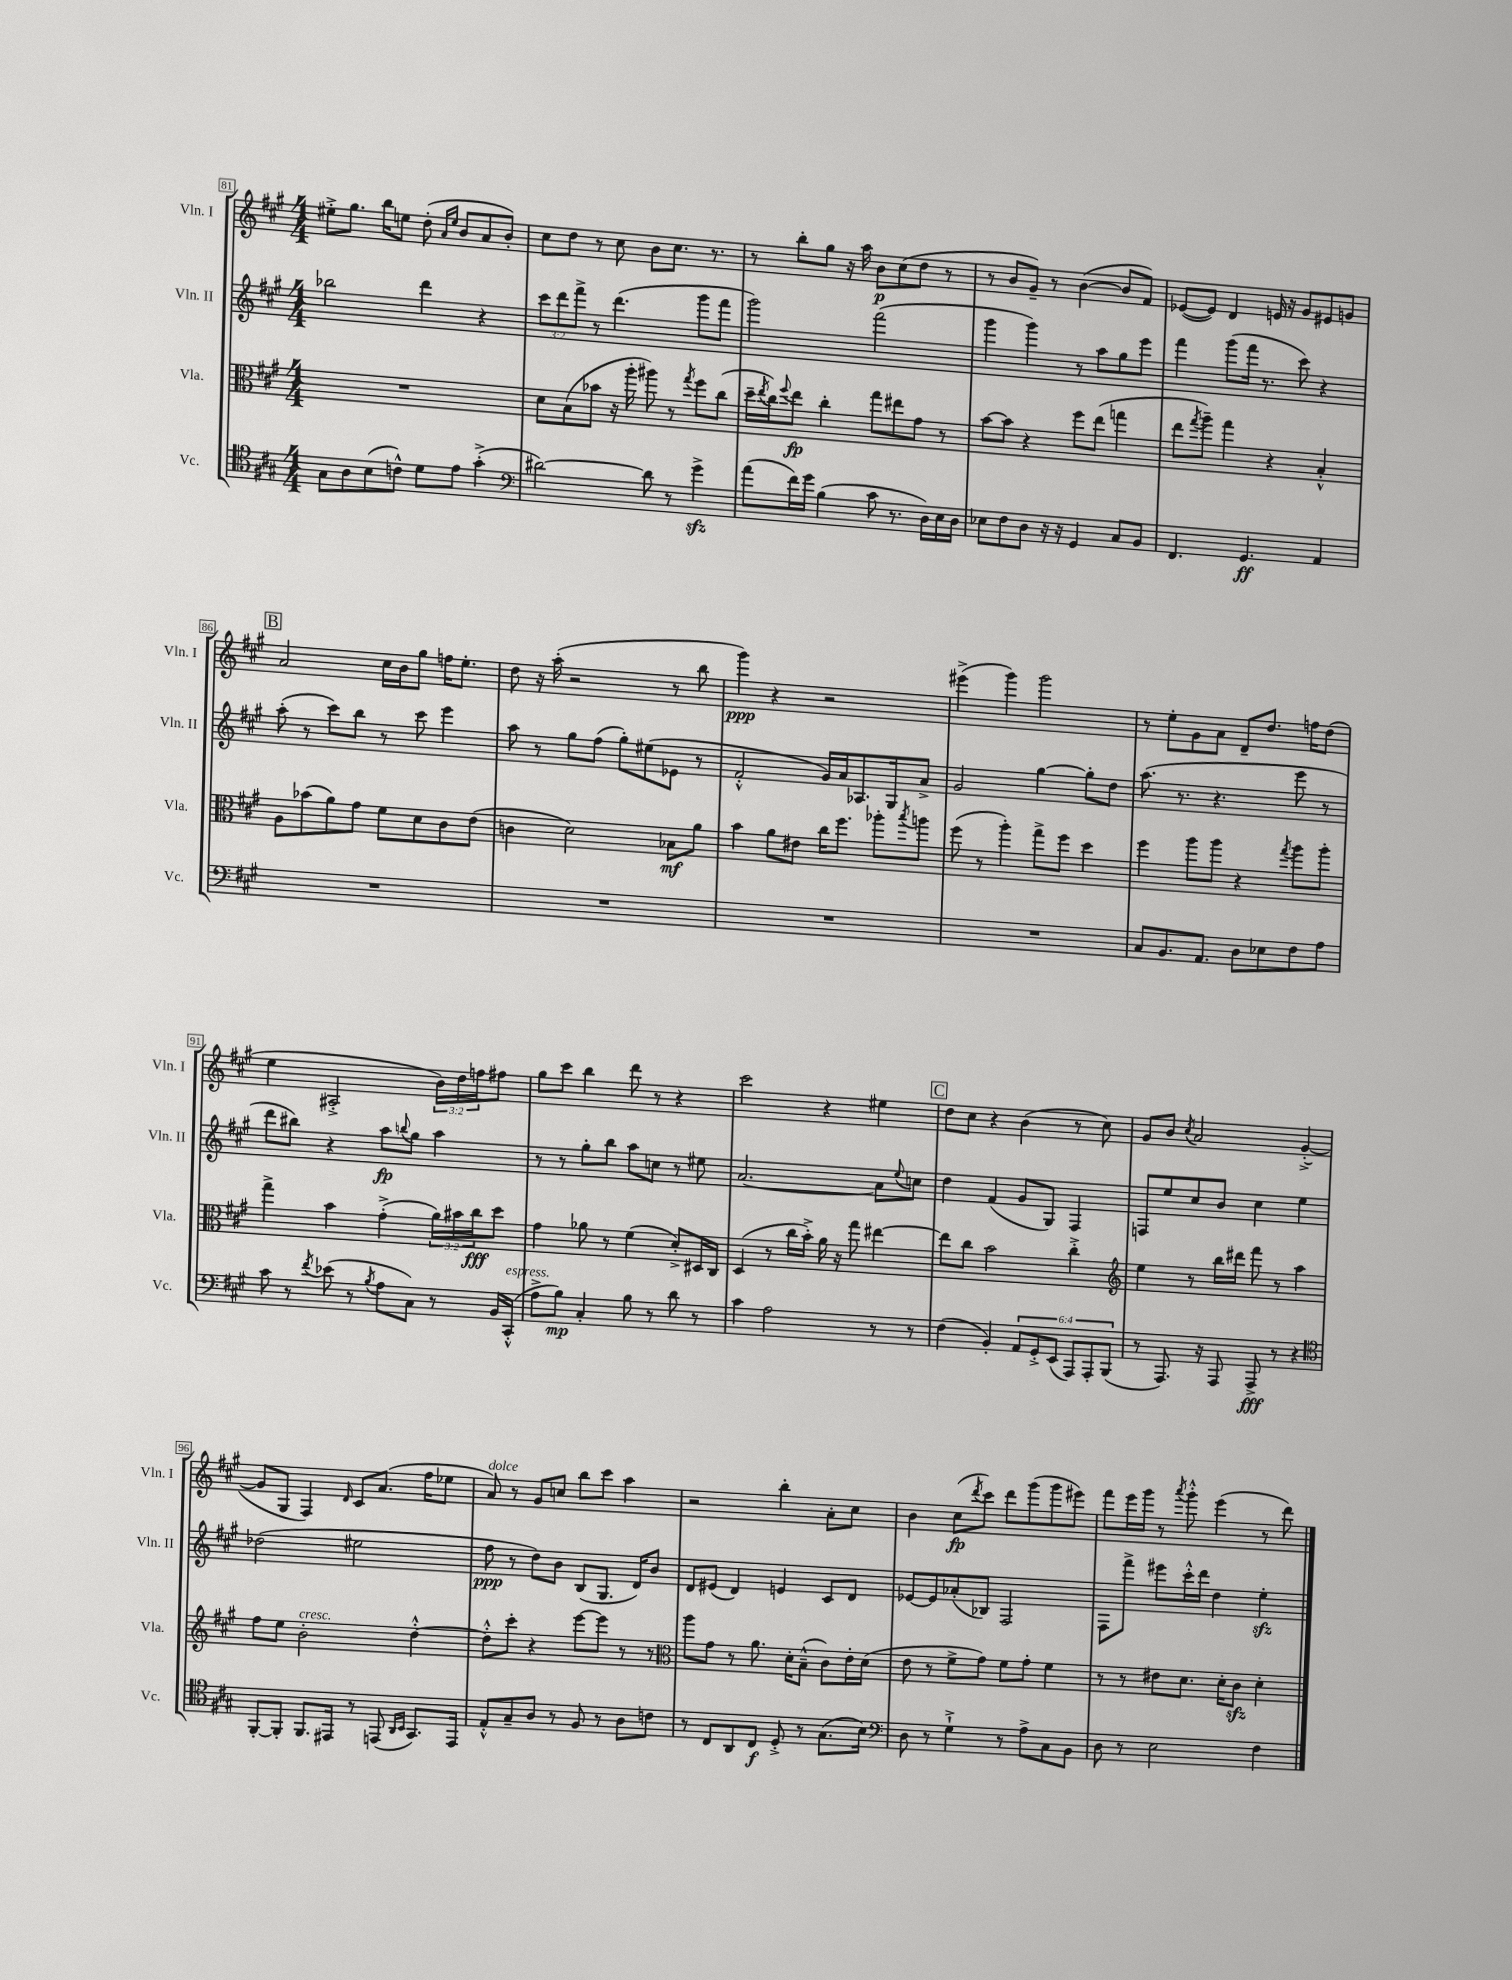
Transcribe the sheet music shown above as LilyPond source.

<<
\new StaffGroup <<
\new Staff = "s0" \with { instrumentName = "Vln. I" shortInstrumentName = "Vln. I" } {
    \clef treble \key a \major \numericTimeSignature \time 4/4 \override Staff.TupletNumber.text = #tuplet-number::calc-fraction-text
    eis''8-.-> gis''8. b''16 e''8 d''8-.( \grace { a'16 e''16 } b'8 a'8 b'8-.) |
    cis''8 d''8 r8 cis''8 b'8 cis''8. r8. |
    r8 b''8-. gis''8 r16 a''16 b'8\p cis''8( d''8 r8 |
    r8 b'8 gis'8--) r8 b'4~( b'8 fis'8) |
    ees'8~( ees'8) d'4 e'16 r16 gis'8 eis'8 g'8 |
    \mark \markup { \box "B" } a'2 cis''16 b'16 gis''8 f''16 e''8.-. |
    d''8 r16 a''16-.( r2 r8 b''8 |
    gis'''4\ppp) r4 r2 |
    eis'''4->( gis'''4) gis'''2 |
    r8 e''8-. gis'8 a'8 d'8-- d''8. f''16 d''8( |
    e''4 ais2-.-> \tuplet 3/2 { b'16) d''16 f''16 } fis''8 |
    gis''8 cis'''8 b''4 d'''8 r8 r4 |
    cis'''2 r4 eis''4 |
    \mark \markup { \box "C" } d''8 cis''8 r4 b'4( r8 cis''8) |
    gis'8 b'8 \acciaccatura { cis''8 } a'2 gis'4~-.->( |
    gis'8 gis8 fis4) \grace { d'16 } cis'8 a'8.( fis''16 ees''8 |
    a'8^\markup { \italic "dolce" }) r8 gis'8 c''8 b''8 cis'''8 a''4 |
    r2 b''4-. a'8-. cis''8 |
    b'4 cis''8\fp( \acciaccatura { d'''8 } cis'''8) d'''8 gis'''8( gis'''8 eis'''8) |
    fis'''8 e'''16 gis'''16 r8 \acciaccatura { a'''8 } gis'''8-.-^ e'''4( r8 d'''8) \bar "|." |
}
\new Staff = "s1" \with { instrumentName = "Vln. II" shortInstrumentName = "Vln. II" } {
    \clef treble \key a \major \numericTimeSignature \time 4/4 \override Staff.TupletNumber.text = #tuplet-number::calc-fraction-text
    bes''2 d'''4 r4 |
    \tuplet 3/2 { cis'''8 d'''8 fis'''8-> } r8 d'''4.( gis'''8 fis'''8 |
    gis'''2) fis'''2( |
    gis'''4 gis'''4) r8 a''8 gis''8 e'''8 |
    fis'''4 gis'''8( fis'''16 r8. cis'''8) r4 |
    \mark \markup { \box "B" } a''8-.( r8 cis'''8) b''8 r8 cis'''8 e'''4 |
    a''8 r8 gis''8 fis''8( gis''8-.) eis''8( ees'8 r8 |
    fis'2-.-^ gis'16) a'16 aes8. gis16 a'8-> |
    gis'2 gis''4~ gis''8-. d''8 |
    a''8.( r8. r4. e'''8 r8 |
    d'''8 bis''8) r4 a''8\fp \appoggiatura { b''8 } gis''8 a''4 |
    r8 r8 gis''8-. b''8 a''8 c''8 r8 eis''8 |
    a'2.~ a'8 \appoggiatura { e''8 } c''8 |
    \mark \markup { \box "C" } d''4 fis'4( gis'8 gis8) fis4 |
    f8 e''8 cis''8 b'8 cis''4 e''4 |
    des''2( eis''2 |
    fis''8\ppp r8 d''8) b'8 b8( gis8. d'16) b'8 |
    d'8 eis'8( d'4) e'4 cis'8 d'8 |
    ees'8~ ees'8 aes'8-.( bes8) fis2 |
    fis8 fis'''8-> eis'''8 cis'''16-.-^ d'''16 d''4 e''4-.\sfz \bar "|." |
}
\new Staff = "s2" \with { instrumentName = "Vla." shortInstrumentName = "Vla." } {
    \clef alto \key a \major \numericTimeSignature \time 4/4 \override Staff.TupletNumber.text = #tuplet-number::calc-fraction-text
    R1 |
    d'8 b8( bes'8 r16 a''16-. ais''8) r8 \acciaccatura { gis''8 } fis''8 cis''8( |
    d''16-- \acciaccatura { e''8 } cis''16) \appoggiatura { fis''8 } e''8\fp cis''4-. gis''8 eis''8 gis'8 r8 |
    b'8~ b'8 r4 fis''8 e''8( g''4 |
    e''8 \acciaccatura { gis''8 } a''8--) gis''4 r4 b4-.-^ |
    \mark \markup { \box "B" } a8 bes'8( a'8) gis'8 fis'8 d'8 cis'8 e'8( |
    c'4 d'2) bes8\mf a'8 |
    b'4 a'8 eis'8 cis''16 fis''8. aes''8-. \acciaccatura { b''8 } a''8 |
    fis''8( r8 a''4-.) gis''8-> fis''8 d''4 |
    fis''4 a''8 a''8 r4 \acciaccatura { gis''8 } a''8 a''8-. |
    gis''4-> b'4 gis'4-.->( \tuplet 3/2 { a'16) bis'16 cis''16\fff } d''8 |
    gis'4 aes'8 r8 fis'4( d'8-.->) dis16 cis16 |
    d4( r8 cis''16 b'16-.->) a'16 r16 gis''8 eis''4~ |
    \mark \markup { \box "C" } eis''8 cis''8 b'2 cis''4-.-> |
    \clef treble e''4 r8 b''16 dis'''16 fis'''8 r8 a''4 |
    fis''8 e''8 b'2-.^\markup { \italic "cresc." } d''4~-.-^ |
    d''8-.-^ cis'''8-. r4 e'''8~ e'''8 r8 r8 |
    \clef alto a''8 gis'8 r8 a'8. d'16-. b8---^( cis'8) e'16-. d'16( |
    e'8 r8 fis'8-> gis'8) fis'8 gis'8-. fis'4 |
    r8 r8 eis'8 d'8. d'16-. cis'8\sfz d'4-. \bar "|." |
}
\new Staff = "s3" \with { instrumentName = "Vc." shortInstrumentName = "Vc." } {
    \clef tenor \key a \major \numericTimeSignature \time 4/4 \override Staff.TupletNumber.text = #tuplet-number::calc-fraction-text
    gis8 a8 b8( c'8-^) d'8 e'8 gis'4-.->( |
    \clef bass dis'2~) dis'8 r8 gis'4->\sfz |
    a'8( fis'16) gis'16 b4( cis'8 r8. d16) e16 d16 |
    ees8 fis8 d8 r16 r16 gis,4 cis8 b,8 |
    fis,4. gis,4.\ff a,4 |
    \mark \markup { \box "B" } R1 |
    R1 |
    R1 |
    R1 |
    cis8 b,8. a,8. d8 ees8 fis8 a8 |
    cis'8 r8 \acciaccatura { fis'8 } ees'8( r8 \acciaccatura { b8 } a8 cis8) r8 b,16 cis,16-.-^^\markup { \italic "espress." }( |
    a8-> b8\mp) cis4-. b8 r8 d'8 r8 |
    cis'4 a2 r8 r8 |
    \mark \markup { \box "C" } fis4( b,4-.) \tuplet 6/4 { a,8 gis,8-.-> e,8( a,,8) a,,8-. b,,8( } |
    r8 a,,8.) r16 a,,8 a,,8->\fff r8 r4 |
    \clef tenor fis,8~-. fis,8-. fis,8. eis,16 r8 e,8( \grace { a,16 b,16 } gis,8.) e,16 |
    e8-.-^ gis8-- a8 r8 fis8 r8 a8 c'8 |
    r8 cis8 a,8 cis8\f d8-.-> r8 gis8.( b16) |
    \clef bass d8 r8 gis4-!-> r8 a8-> cis8 b,8 |
    d8 r8 e2 fis4 \bar "|." |
}
>>
>>
\layout { \context { \Score currentBarNumber = #81 \override BarNumber.stencil = #(make-stencil-boxer 0.1 0.3 ly:text-interface::print) } }
